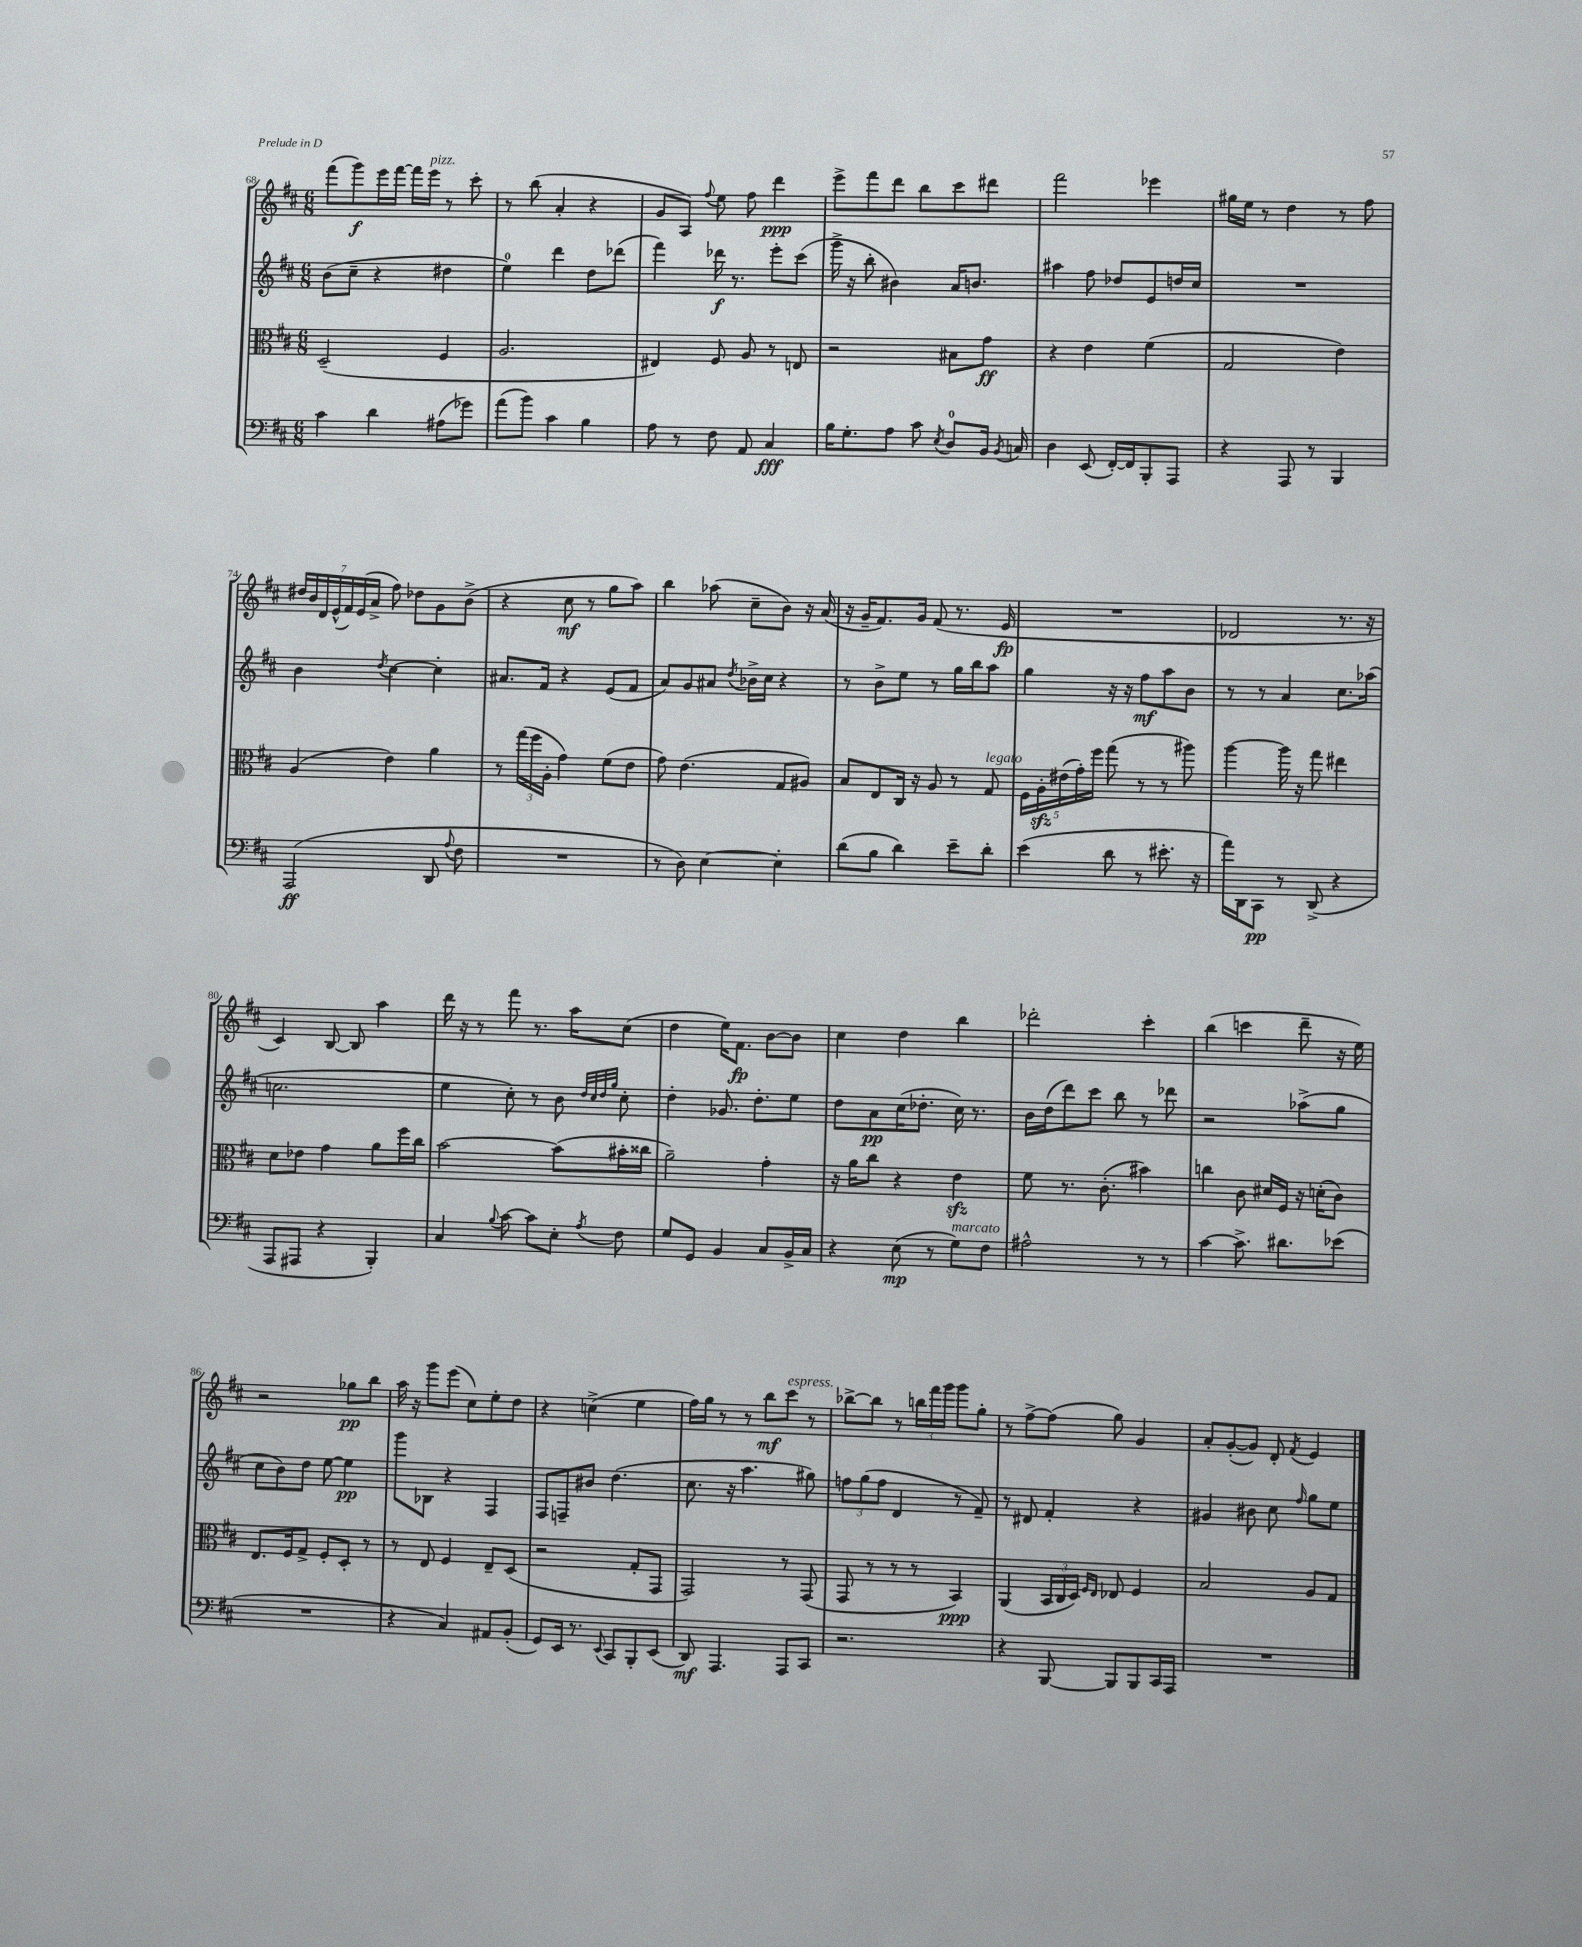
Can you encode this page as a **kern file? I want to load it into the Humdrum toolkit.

**kern	**dynam	**kern	**dynam	**kern	**dynam	**kern	**dynam
*part4	*part4	*part3	*part3	*part2	*part2	*part1	*part1
*staff4	*staff4	*staff3	*staff3	*staff2	*staff2	*staff1	*staff1
*clefF4	*	*clefC3	*	*clefG2	*	*clefG2	*
*k[f#c#]	*	*k[f#c#]	*	*k[f#c#]	*	*k[f#c#]	*
*M6/8	*	*M6/8	*	*M6/8	*	*M6/8	*
=68	=68	=68	=68	=68	=68	=68	=68
4c#\	.	(2D~/	.	(8b\L	.	(8fff#\L	.
.	.	.	.	8cc#~\J	.	8ggg\)	f
4d\	.	.	.	4r	.	16eee\L	.
.	.	.	.	.	.	[16fff#\JJ	.
.	.	.	.	.	.	16fff#\LL]	.
!	!	!	!	!	!	!LO:TX:a:i:t=pizz.	!
.	.	.	.	.	.	16eee\JJ	.
(8A#X\L	.	4F#/	.	4dd#X\	.	8r	.
8g-X\J)	.	.	.	.	.	8ccc#'\	.
=69	=69	=69	=69	=69	=69	=69	=69
(8a\L	.	2.A/	.	4ee\)	.	8r	.
8b\J)	.	.	.	.	.	(8bb\	.
4c#\	.	.	.	4ddd\	.	4a'/	.
4B\	.	.	.	8dd\L	.	4r	.
.	.	.	.	(8ddd-X\J	.	.	.
=70	=70	=70	=70	=70	=70	=70	=70
8A\	.	4E#X/)	.	4fff#\)	.	8g/L	.
8r	.	.	.	.	.	8A/J)	.
.	.	.	.	.	.	8qqff#/	.
8F#\	.	8F#/	.	16ddd-X\	f	8ee\	.
.	.	.	.	8.r	.	.	.
8AA/	.	8A/	.	.	.	8ff#\	.
4C#/	fff	8r	.	8eee'\L	.	4ddd\	ppp
.	.	8En/	.	(8ccc#\J	.	.	.
=71	=71	=71	=71	=71	=71	=71	=71
16B\KL	.	2r	.	16ggg^\	.	8eee^\L	.
8.G'\	.	.	.	16r	.	.	.
.	.	.	.	8bb'\	.	8fff#\	.
8A\J	.	.	.	4b#X\)	.	8ddd\J	.
8c#\	.	.	.	.	.	8bb\L	.
8qE/	.	.	.	.	.	.	.
8D/L	.	8B#X\L	.	16a/KL	.	8ccc#\	.
.	.	.	.	8.bn/J	.	.	.
16BB/Jk	.	8g\J	ff	.	.	8ddd#X\J	.
8qBB/	.	.	.	.	.	.	.
16Cn/	.	.	.	.	.	.	.
=72	=72	=72	=72	=72	=72	=72	=72
4D\	.	4r	.	4aa#X\	.	2fff#\	.
(8EE/	.	4e\	.	8ff#\	.	.	.
[16FF#'/LL)	.	.	.	8dd-X/L	.	.	.
16FF#/J]	.	.	.	.	.	.	.
8BBB'/	.	(4f#\	.	8e/	.	4eee-X\	.
8AAA/J	.	.	.	16ddn/L	.	.	.
.	.	.	.	16cc#/JJ	.	.	.
=73	=73	=73	=73	=73	=73	=73	=73
4r	.	2G/	.	2.r	.	16gg#X\LL	.
.	.	.	.	.	.	16ee\JJ	.
.	.	.	.	.	.	8r	.
8AAA/	.	.	.	.	.	4dd\	.
8r	.	.	.	.	.	.	.
4BBB/	.	4e\)	.	.	.	8r	.
.	.	.	.	.	.	8ff#\	.
!!LO:LB:g=z
=74	=74	=74	=74	=74	=74	=74	=74
(2AAA/	ff	(4A/	.	4b\	.	28dd#X/LL	.
.	.	.	.	.	.	28b/	.
.	.	.	.	.	.	28d/	.
.	.	.	.	.	.	(28e^^/	.
.	.	.	.	.	.	28f#/)	.
.	.	.	.	.	.	(28e/	.
.	.	.	.	.	.	28a^/JJ	.
.	.	.	.	8qdd/	.	.	.
.	.	4e\)	.	[4cc#\	.	8ff#\)	.
.	.	.	.	.	.	8dd-X\L	.
8DD/	.	4a\	.	4cc#'\]	.	8g\	.
8qqA/	.	.	.	.	.	.	.
8F#\	.	.	.	.	.	(8b^\J	.
=75	=75	=75	=75	=75	=75	=75	=75
2.r	.	8r	.	8.a#X/L	.	4r	.
.	.	(24gg\LL	.	.	.	.	.
.	.	24ff#\	.	.	.	.	.
.	.	.	.	16f#/Jk	.	.	.
.	.	24A'\JJ	.	.	.	.	.
.	.	4g\)	.	4r	.	8cc#\	mf
.	.	.	.	.	.	8r	.
.	.	(8f#\L	.	(8e/L	.	8gg\L	.
.	.	8e\J	.	8f#/J	.	8aa\J)	.
=76	=76	=76	=76	=76	=76	=76	=76
8r	.	8g\)	.	8a/L)	.	4bb\	.
8D\)	.	(4.e\	.	8g/	.	.	.
[4E\	.	.	.	8a#X/J	.	(8aa-X\	.
.	.	.	.	8qdd/	.	.	.
.	.	.	.	16b-X^\LL	.	8cc#~\L	.
.	.	.	.	16cc#\JJ	.	.	.
4E'\]	.	8G/L	.	4r	.	8b\J)	.
.	.	8A#X/J)	.	.	.	16r	.
.	.	.	.	.	.	(16a/	.
=77	=77	=77	=77	=77	=77	=77	=77
(8d\L	.	8B/L	.	8r	.	16r	.
.	.	.	.	.	.	16g~/KL	.
8B\J	.	8E/	.	8b^\L	.	8.f#/)	.
4d\)	.	16C#/Jk	.	8ee\J	.	.	.
.	.	16r	.	.	.	16g/Jk	.
.	.	8A/	.	8r	.	(8f#/	.
8e~\L	.	8r	.	16gg\LL	.	8.r	.
.	.	.	.	16bb\J	.	.	.
!	!	!LO:TX:a:i:t=legato	!	!	!	!	!
8d'\J	.	8G/	.	8aa\J	.	.	.
.	.	.	.	.	.	16e/	fp
=78	=78	=78	=78	=78	=78	=78	=78
(4e\	.	20F#\LL	.	4gg\	.	2.r	.
.	.	20Azz'\	.	.	.	.	.
.	.	(20e#X\	.	.	.	.	.
.	.	20g'\)	.	.	.	.	.
.	.	20ff#\JJ	.	.	.	.	.
8d\	.	(8gg\	.	16r	.	.	.
.	.	.	.	16r	.	.	.
8r	.	8r	.	8ff#\L	mf	.	.
8.e#X'\	.	8r	.	8aa\	.	.	.
.	.	8aa#X\)	.	8b\J	.	.	.
16r	.	.	.	.	.	.	.
=79	=79	=79	=79	=79	=79	=79	=79
16a\LL)	.	[4aa\	.	8r	.	2d-X/	.
16DD\J	.	.	.	.	.	.	.
8CC#\J	pp	.	.	8r	.	.	.
8r	.	16aa\]	.	4a/	.	.	.
.	.	16r	.	.	.	.	.
(8DD^/	.	8gg\	.	.	.	.	.
4r	.	4ee#X\	.	8.cc#\L	.	8.r	.
.	.	.	.	(16aa-X\Jk	.	16r	.
!!LO:LB:g=z
=80	=80	=80	=80	=80	=80	=80	=80
8AAA/L	.	8d\L	.	2.ccn\	.	4c#/)	.
8AAA#X/J	.	8e-X\J	.	.	.	.	.
4r	.	4g\	.	.	.	[8B/	.
.	.	.	.	.	.	8B/]	.
4BBB'/)	.	8a\L	.	.	.	4aa\	.
.	.	16ff#\L	.	.	.	.	.
.	.	16cc#\JJ	.	.	.	.	.
=81	=81	=81	=81	=81	=81	=81	=81
4C#/	.	[2b\	.	4ee\	.	16ddd\	.
.	.	.	.	.	.	16r	.
.	.	.	.	.	.	8r	.
8qqB/	.	.	.	.	.	.	.
[8c#\	.	.	.	8cc#'\)	.	8fff#\	.
8c#\L]	.	.	.	8r	.	8.r	.
8E'\J	.	(8b\L]	.	8b\	.	.	.
.	.	.	.	.	.	16aa\KL	.
.	.	.	.	32qqdd/LLL	.	.	.
.	.	.	.	32qqcc#/	.	.	.
.	.	.	.	32qqdd/	.	.	.
8qA/	.	.	.	32qqgg/JJJ	.	.	.
8F#\	.	16b#X'\L	.	8cc#'\	.	(8cc#\J	.
.	.	16cc##X\JJ	.	.	.	.	.
=82	=82	=82	=82	=82	=82	=82	=82
8G/L	.	2a~\)	.	4dd'\	.	4dd\	.
8GG/J	.	.	.	.	.	.	.
4BB/	.	.	.	8.g-X/	.	16ee\KL)	.
.	.	.	.	.	.	8.f#\J	fp
.	.	.	.	8.dd'\L	.	.	.
8C#/L	.	4g'\	.	.	.	[8b\L	.
16BB^/L	.	.	.	8ee\J	.	8b\J]	.
16C#/JJ	.	.	.	.	.	.	.
=83	=83	=83	=83	=83	=83	=83	=83
4r	.	16r	.	8dd\L	.	4cc#\	.
.	.	16a\KL	.	.	.	.	.
.	.	8cc#\J	.	8a\	pp	.	.
(8E\	mp	4r	.	(16cc#\K	.	4dd\	.
.	.	.	.	8.dd-X'\J	.	.	.
8r	.	.	.	.	.	.	.
!LO:TX:a:i:t=marcato	!	!	!	!	!	!	!
8G\L)	.	4ezz\	.	16cc#\)	.	4bb\	.
.	.	.	.	8.r	.	.	.
8F#\J	.	.	.	.	.	.	.
=84	=84	=84	=84	=84	=84	=84	=84
2A#X^^\	.	8f#\	.	16b\LL	.	2ddd-X'\	.
.	.	.	.	(16dd\J	.	.	.
.	.	8.r	.	8ddd\)	.	.	.
.	.	.	.	8ccc#\J	.	.	.
.	.	(8.c#'\	.	.	.	.	.
.	.	.	.	8bb\	.	.	.
8r	.	4b#X\)	.	8r	.	4ccc#'\	.
8r	.	.	.	8ddd-X\	.	.	.
=85	=85	=85	=85	=85	=85	=85	=85
[4c#\	.	4ccn\	.	2r	.	(4bb\	.
8.c#^\]	.	8c#\	.	.	.	4cccn\	.
.	.	16d#X/LL	.	.	.	.	.
8.d#X\L	.	16F#/JJ	.	.	.	.	.
.	.	16r	.	(8aa-X^\L	.	8ddd~\	.
.	.	(16dn'\KL	.	.	.	.	.
(8e-X\J	.	8c#\J)	.	8gg\J	.	16r	.
.	.	.	.	.	.	16ee\)	.
!!LO:LB:g=z
=86	=86	=86	=86	=86	=86	=86	=86
2.r	.	8.E/L	.	8cc#\L	.	2r	.
.	.	.	.	8b\)	.	.	.
.	.	16F#/k	.	.	.	.	.
.	.	8G^/J	.	8dd\J	.	.	.
.	.	8F#'/L	.	[8ee\	.	.	.
.	.	8D'/J	.	4ee\]	pp	8gg-X\L	pp
.	.	8r	.	.	.	8bb\J	.
=87	=87	=87	=87	=87	=87	=87	=87
4r	.	8r	.	8ggg\L	.	16aa\	.
.	.	.	.	.	.	16r	.
.	.	8E/	.	8B-X\J	.	8ggg\L	.
4C#/)	.	4F#/	.	4r	.	(8eee\J	.
.	.	.	.	.	.	8cc#\L)	.
8AA#X/L	.	8E~/L	.	4F#/	.	8ee'\	.
(8BB'/J	.	(8D/J	.	.	.	8dd\J	.
=88	=88	=88	=88	=88	=88	=88	=88
8GG/L)	.	2r	.	8F#/L	.	4r	.
16EE/Jk	.	.	.	8Fn~/	.	.	.
8.r	.	.	.	.	.	.	.
.	.	.	.	8b#X/J	.	(4ccn^\	.
8qqEE/	.	.	.	.	.	.	.
8CC#/L	.	.	.	(4.dd\	.	.	.
8BBB'/	.	8G'/L	.	.	.	4ee\	.
(8EE/J	.	8GG/J	.	.	.	.	.
=89	=89	=89	=89	=89	=89	=89	=89
8DD/)	mf	2GG/)	.	8.cc#\	.	16ff#\LL)	.
.	.	.	.	.	.	16gg\JJ	.
4.AAA/	.	.	.	.	.	8r	.
.	.	.	.	16r	.	.	.
.	.	.	.	4.aa\	.	8r	.
.	.	.	.	.	.	8bb\L	mf
!	!	!	!	!	!	!LO:TX:a:i:t=espress.	!
8AAA/L	.	8r	.	.	.	8ccc#\J	.
8CC#/J	.	(8GG/	.	8gg#X\)	.	8r	.
=90	=90	=90	=90	=90	=90	=90	=90
2.r	.	8GG/	.	12ffn\L	.	[8bb-X^\L	.
.	.	.	.	(12gg\	.	.	.
.	.	8r	.	.	.	8bb-\J]	.
.	.	.	.	12ff\J	.	.	.
.	.	8r	.	4d/	.	8r	.
.	.	8r	.	.	.	24bbn\LL	.
.	.	.	.	.	.	24fff#\	.
.	.	.	.	.	.	24ggg\JJ	.
.	.	4BB/)	ppp	8r	.	8ggg\L	.
.	.	.	.	8f#~/)	.	8gg'\J	.
=91	=91	=91	=91	=91	=91	=91	=91
4r	.	(4AA/	.	8r	.	8r	.
.	.	.	.	8d#X/	.	[8ff#^\L	.
[8BBB/	.	24BB/LL	.	4f#'/	.	(8ff#\J]	.
.	.	24C#/	.	.	.	.	.
.	.	24D/JJ)	.	.	.	.	.
.	.	16qqF#/LL	.	.	.	.	.
.	.	16qqE/JJ	.	.	.	.	.
8BBB/L]	.	8E-X/	.	.	.	8gg\)	.
8BBB/	.	4F#/	.	4r	.	4g/	.
16CC#/L	.	.	.	.	.	.	.
16AAA/JJ	.	.	.	.	.	.	.
=92	=92	=92	=92	=92	=92	=92	=92
2.r	.	2B/	.	4g#X/	.	8a'/L	.
.	.	.	.	.	.	([8g'/	.
.	.	.	.	8b#X\	.	8g/J])	.
.	.	.	.	8cc#\	.	8d'/	.
.	.	.	.	16qqff#/	.	8qf#/	.
.	.	8A/L	.	8gg\L	.	4e/	.
.	.	8G/J	.	8ee\J	.	.	.
==	==	==	==	==	==	==	==
*-	*-	*-	*-	*-	*-	*-	*-
